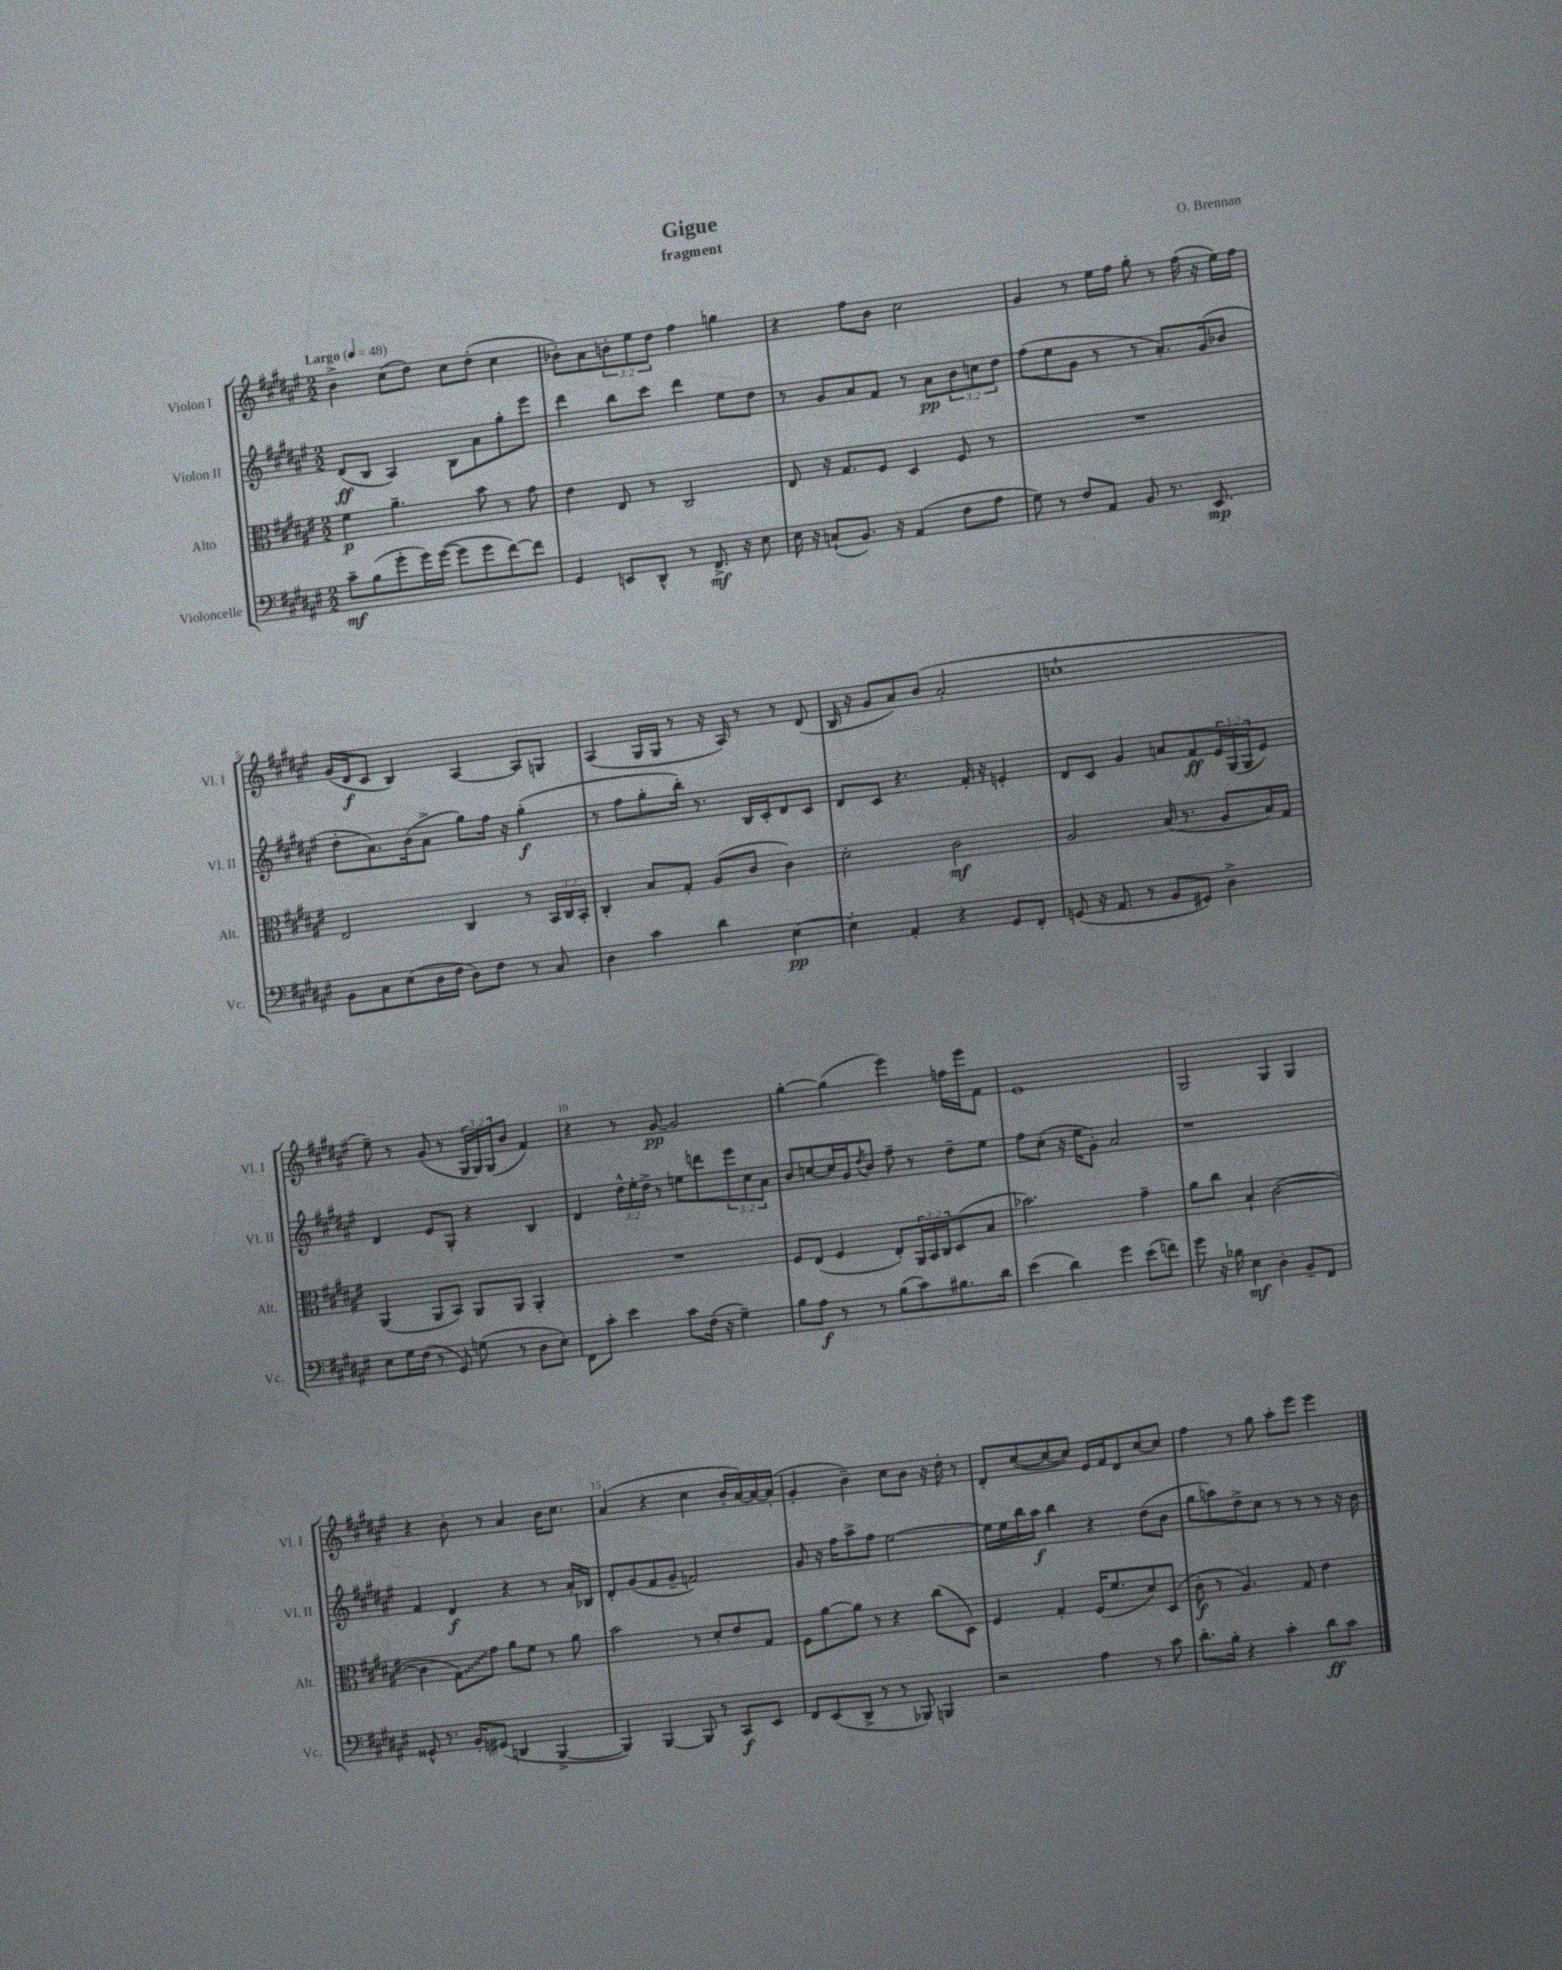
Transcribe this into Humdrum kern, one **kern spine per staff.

**kern	**kern	**kern	**kern
*staff4	*staff3	*staff2	*staff1
*clefF4	*clefC3	*clefG2	*clefG2
*k[f#c#g#d#a#e#]	*k[f#c#g#d#a#e#]	*k[f#c#g#d#a#e#]	*k[f#c#g#d#a#e#]
*M2/2	*M2/2	*M2/2	*M2/2
*MM48	*MM48	*MM48	*MM48
8c#~	4f#	(8d#	4b^
(8B	.	8B	.
8g#'	4.a#~	4A#)	(8cc#
16g#)	.	.	8dd#)
([16g#	.	.	.
8g#]	.	8B	8cc#
8g#	8b	8a#	(8dd#'
[8f#)	8r	8gg#'	4cc#
8f#]	8g#	8eee#	.
=	=	=	=
4GG#	4e#	4ddd#	8b-')
.	.	.	8a#
8EE	8E#	8bb	12b'
.	.	.	12ee#
8DD#^^	8r	8ccc#	.
.	.	.	12dd#
8r	2C#	4ddd#	4ff#
8.FF#^	.	.	.
.	.	8ee#	4gg
16r	.	.	.
8E#	.	8dd#	.
=	=	=	=
16E#	8E#	8r	4r
16r	.	.	.
(8C`	16r	8g#	.
.	8.G#	.	.
8.BB)	.	8a#	8ff#
.	8F#	8f#	8b
16r	.	.	.
(4AA#	4D#	8r	2cc#
.	.	8a#	.
8F#	8F#	12b	.
.	.	12cc	.
8A#	8r	.	.
.	.	12dd#	.
=	=	=	=
8G#)	1r	(8ff#	4g#
8r	.	8ee#	.
8F#	.	8g#	8r
8AA#	.	8r	16ee#
.	.	.	16ff#
8BB	.	8r	8gg#'
8.r	.	8.a#')	8r
.	.	.	(16ff#
8.EE#	.	(16g#	16r
.	.	8b-	16ee#)
.	.	.	16ff#
=	=	=	=
8BB	2E#	8dd#'	(16g#
.	.	.	16d#
8C#	.	8.a#)	8c#
(8E#	.	.	4B)
.	.	(16b	.
16D#	.	8a#^	.
16F#	.	.	.
8D#)	4C#	8gg#)	[4A#
8F#	.	16ff#	.
.	.	16r	.
8r	8r	(4gg#'	8A#]
8C#	24BB	.	8G
.	24C#	.	.
.	24BB'	.	.
=	=	=	=
4D#	4C#'	8r	(4A#
.	.	8ff#	.
4c#	8B	8gg#'	16G#
.	.	.	16G#
.	8G#'	16bb')	8r
.	.	8.r	.
4d#	(8A#	.	16r
.	.	.	16A#)
.	8c#	16B	8r
.	.	16c#'	.
[4E#	4c#)	8d#	8r
.	.	8c#	(8d#
=	=	=	=
4E#']	2d#'	8d#	16B
.	.	.	16r
.	.	8c#	8g#
4AA#'	.	4.r	8a#)
.	.	.	(8b
4r	2c#	.	2a#'
.	.	16f#'	.
.	.	16r	.
8GG#	.	4e'	.
8FF#'	.	.	.
=	=	=	=
(8GG	2A#	8d#	1cc`
16r	.	8c#	.
8.AA#	.	.	.
.	.	4g#	.
8r	.	.	.
8BB	(16B	8a	.
.	8.r	.	.
8GG#)	.	8f#	.
4D#^	8A#	24e#	.
.	.	(24G#	.
.	.	24G#	.
.	16B)	8e#)	.
.	16G#	.	.
=	=	=	=
8E#	(4AA#	4d#	8ee#~)
16G#	.	.	8r
(16F#	.	.	.
8r	8AA#	8e#	(8g#
8GG#)	8BB)	8G#'	8r
(8G	8AA#	4r	24G#
.	.	.	24G#)
.	.	.	(24G#
8r	8AA#	.	8b
8D#	4AA#'	4B	4f#)
8E#')	.	.	.
=	=	=	=
8FF#	1r	4d#	4r
8c#'	.	.	.
4e#	.	24dd#^^	8r
.	.	24ee#'	.
.	.	24dd#^	.
.	.	8r	[8g#
8c#	.	8ee	2g#]
(16F#	.	8ddd	.
16r	.	.	.
4G#~)	.	12eee#	.
.	.	12cc#	.
.	.	12a#	.
=	=	=	=
8B	8F#	8b	[4gg#'
8A#	(8E#	[8cc	.
8r	4F#	16cc]	(4gg#]
.	.	16g#	.
.	.	8qdd#	.
8r	.	8b	.
(8B	8E#')	8ff#~	4eee#)
8c#)	24AA#	8r	.
.	24BB	.	.
.	24C#	.	.
8.B#	(8D#	8dd#~	16ff
.	.	.	16eee#
.	8B	8ee#	8f#
16d#	.	.	.
=	=	=	=
(4e#	2.b-)	8ff#	1e#
.	.	(8cc#'	.
4d#)	.	16r	.
.	.	16ee#	.
.	.	8g#')	.
4g#	.	2a#	.
(8e#	4g#~	.	.
8f)	.	.	.
=	=	=	=
8g#	8a#	1r	2G#
16r	8cc#	.	.
16B-	.	.	.
4E#	4B`	.	.
4D#'	([2c#	.	4G#
8BB~	.	.	4G#
8FF#	.	.	.
=	=	=	=
8GG##^^	4c#]	4f#	4r
8.r	.	.	.
.	8G#)	4d#	8b'
16BB'	.	.	.
(8GG#	8g#	.	8r
4DD	8a#	4r	4a#
.	8f#	.	.
[4BBB^	8r	8r	16b
.	.	.	8.cc#
.	8a#	16a#'	.
.	.	16B-	.
=	=	=	=
4BBB])	2b	8d#'	(4a#
.	.	(8g#	.
[4BBB	.	8f#	4r
.	.	8g#~	.
8BBB]	8r	2f)	4cc#
8r	8d#'	.	.
8CC#	8e#	.	16b'
.	.	.	[16a#)
8EE#	8G#	.	16a#_
.	.	.	(16a#']
=	=	=	=
8FF#	8F#	8g#	4g#'
(8EE#	[8a#	16r	.
.	.	16ff#	.
8DD#^	8a#]	8aa#^	4b~)
8r	8r	8ff#	.
8r	4r	[2ee#	8cc#
8BBB-)	.	.	8b
4BBB	(8cc#	.	16r
.	.	.	16dd#'
.	8D#)	.	8r
=	=	=	=
2r	4F#	16ee#]	8d#'
.	.	16ee#	.
.	.	16bb	([8cc#
.	.	16aa#	.
.	4G#'	4bb	8cc#_
.	.	.	8cc#])
4A#	(16F#	4r	16e#
.	8.f#	.	16f#
.	.	.	8d#
8r	8d#)	(8dd#	[8cc#
8c#	(8D#	8b	8cc#]
=	=	=	=
8.d#'	8c#'	8gg#	4ff#
.	8r	8aa)	.
16B'	.	.	.
4r	4.A#)	8dd#^	8r
.	.	8cc#	8gg#
4c#'	.	8r	8aa#'
.	8G#	8r	8eee#
8d#	4e#	8r	4eee#
8c#	.	16r	.
.	.	16b	.
==	==	==	==
*-	*-	*-	*-
